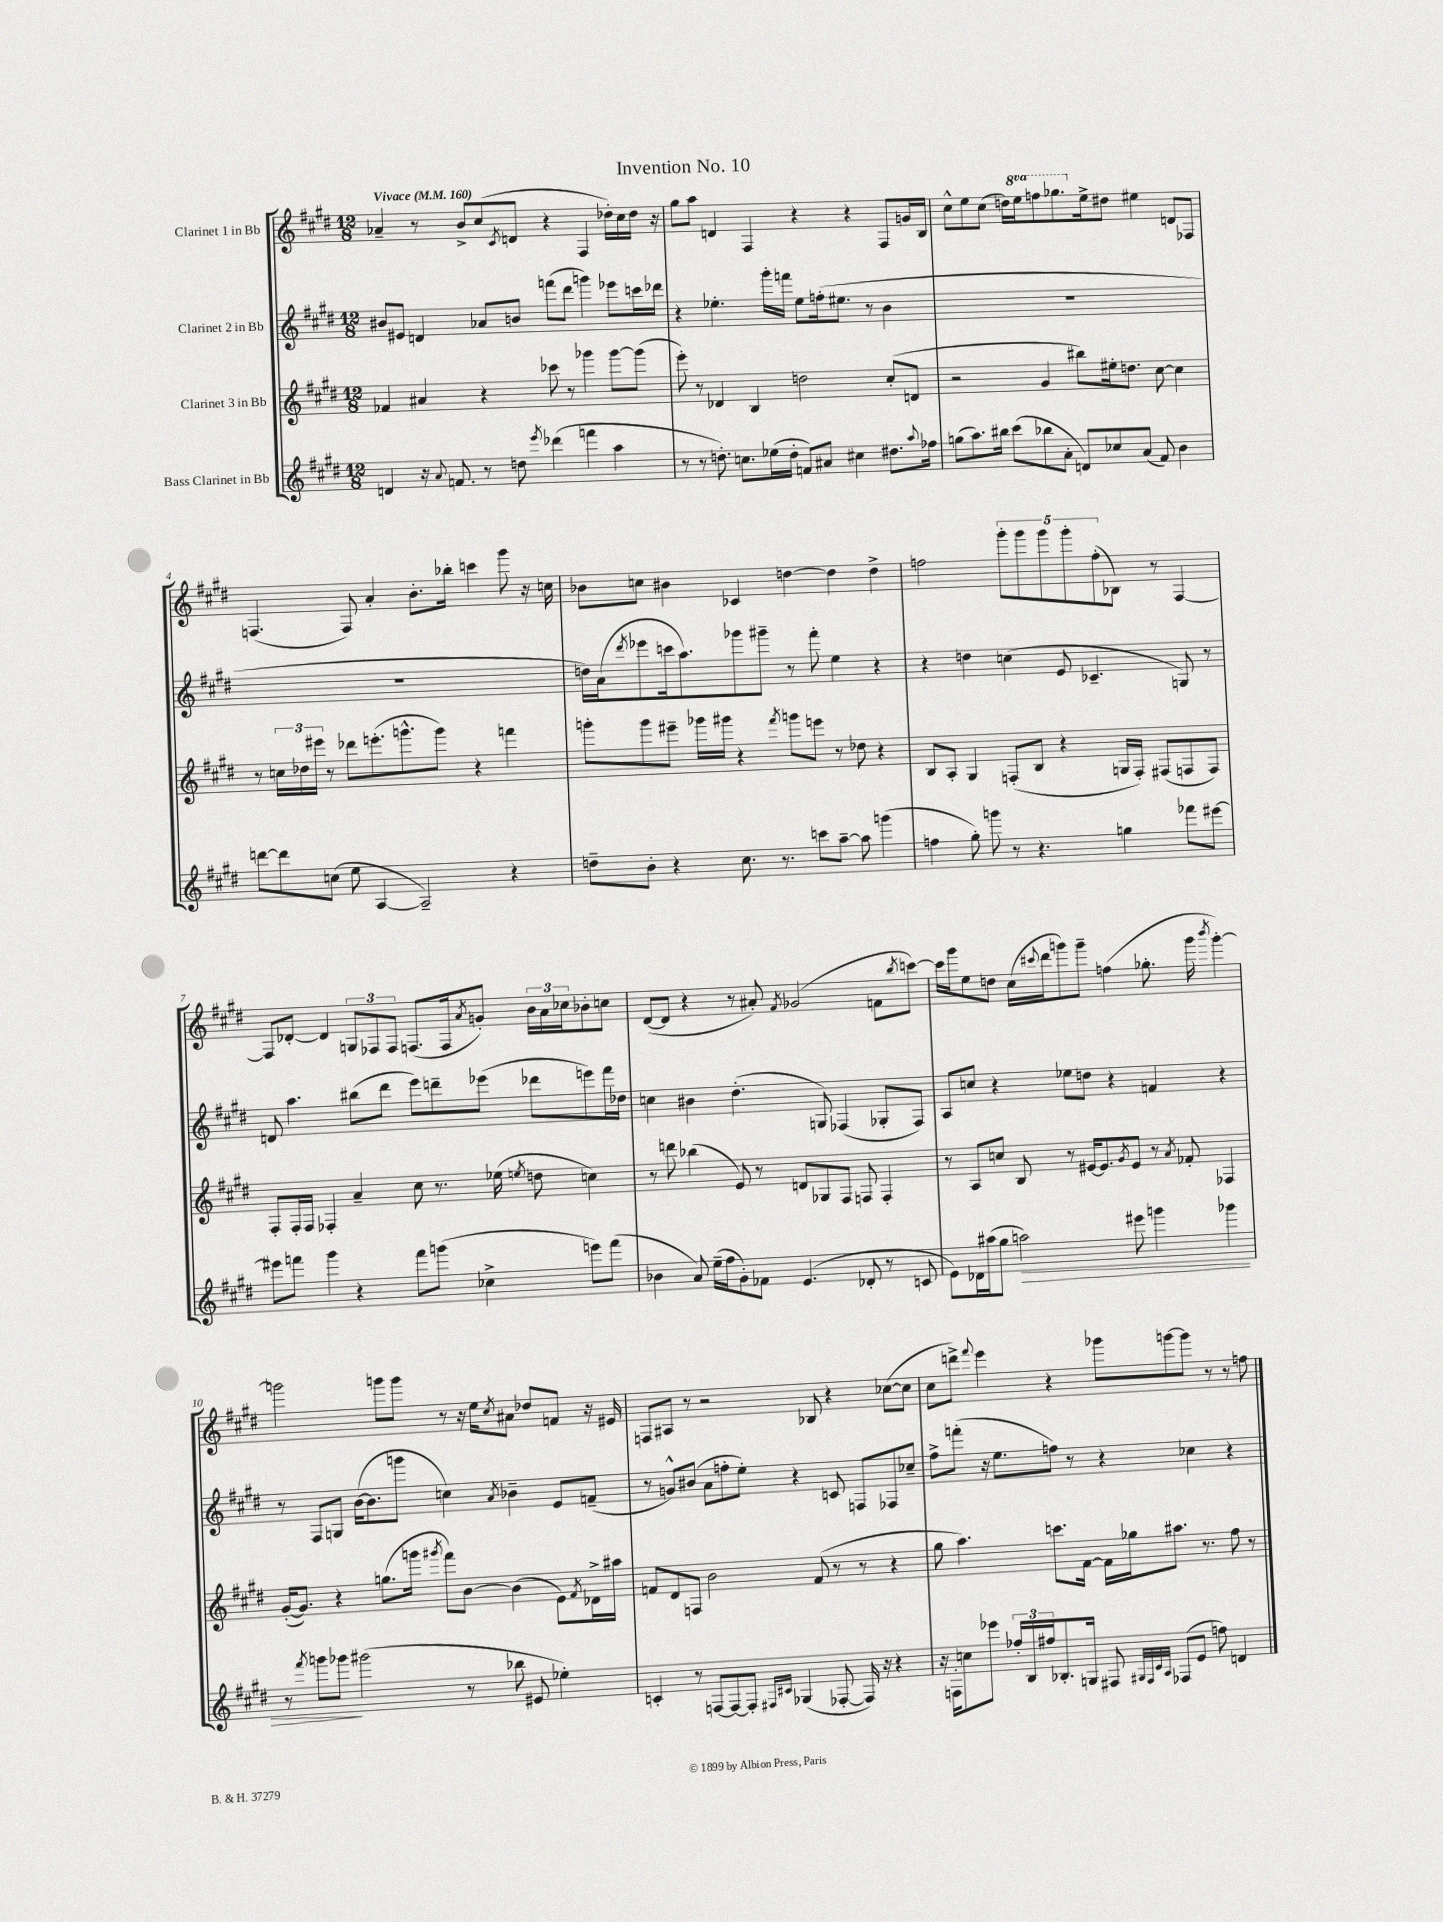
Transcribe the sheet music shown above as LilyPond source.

\header { title = "Invention No. 10" }
<<
\new StaffGroup <<
\new Staff = "s0" \with { instrumentName = "Clarinet 1 in Bb" } {
    \clef treble \key e \major \numericTimeSignature \time 12/8 \set Staff.ottavationMarkups = #ottavation-simple-ordinals \tempo "Vivace" 4 = 160
    aes'4-- r8 b'8-> cis''8( \acciaccatura { cis'8 } d'8 r4 fis4 des''16-.) cis''16 des''16 r16 |
    gis''8 a''8 d'4 fis4 r4 r4 fis8 g'16 b16 |
    cis''8-^ e''8 cis''8( d''16) \ottava #1 e'''16 f'''8 ges'''8. \ottava #0 e''16-> dis''8 eis''4 d'8 fes8 |
    f4.( f8) a'4-. b'8.-. bes''16-. c'''4 gis'''8 r16 c''16 |
    bes'8 c''8 bis'4 ces'4 d''4~ d''4 d''4-> |
    f''2 \tuplet 5/4 { gis'''8-. gis'''8 gis'''8 gis'''8-. f''8-.( } bes8) r8 fis4~ |
    fis8 des'8~-. des'4 \tuplet 3/2 { g8 fes8 fes8 } f8.( f16 \acciaccatura { a'8 } g'8-.) \tuplet 3/2 { b'16 a'16 ces''16 } bes'8-. c''8 |
    dis'8~( dis'8 r4 r8 ais'8-.) \acciaccatura { fis'8 } ges'2( f'8 \acciaccatura { b''8 } c'''8~) |
    c'''16 gis'''16 e''8 d''8 cis''16( \appoggiatura { cis'''8 } dis'''16 g'''8) g'''8-- f''4( ges''8.-. g'''16 \acciaccatura { b'''8 } g'''4~-.) |
    g'''2 g'''8 g'''8 r8 r16 e''16 \acciaccatura { cis''8 } ais'8 des''8 f'8 r16 eis'16 |
    f8 ais8 r8 r2 bes8 r4 ces''8~( ces''8 |
    cis''8 d'''8->) \appoggiatura { fis'''8 } e'''4 r4 ges'''8 g'''8~ g'''8 r8 r8 f''8 \bar "|." |
}
\new Staff = "s1" \with { instrumentName = "Clarinet 2 in Bb" } {
    \clef treble \key e \major \numericTimeSignature \time 12/8
    bis'8 eis'8 d'4 aes'8 b'8 f'''8( dis'''8 g'''4) ees'''8 c'''16 des'''16 |
    r4 ees''4.-. gis'''16-. f'''16 ees''8 f''16-.( eis''8. r8 b'4 |
    R1. |
    R1. |
    d''16) a'16( \acciaccatura { dis'''8 } ees'''8 c'''16 a''8.) ges'''8 gis'''8-- r8 fis'''8-. e''4 r4 |
    r4 d''4 c''4( e'8 ces'4.-- g8) r8 |
    d'8 a''4. bis''8( dis'''8 e'''8) d'''8-- ees'''8( des'''8 e'''8) fis'''16 des''16 |
    c''4 bis'4 dis''4.-.( g8) fes4( ges8-. fes8) |
    a8 c''8 r4 ees''8 d''8 r4 f'4 r4 |
    r8 fis8 g8 b'16~( b'8. g'''8 c''4) \acciaccatura { a'8 } bes'4-- e'8 f'8--( |
    r8 g'8-^) bis'8( a'8 f''8-. e''8-.) r4 c'8 f8 fes8 ces''8-- |
    fis''8-> f'''8-.( r16 e''8. f''8) r8 r4 ces''4 r4 \bar "|." |
}
\new Staff = "s2" \with { instrumentName = "Clarinet 3 in Bb" } {
    \clef treble \key e \major \numericTimeSignature \time 12/8
    fes'4 ais'4 r4 ces'''8 r8 ges'''4 ges'''8~ ges'''8( |
    e'''8-.) r8 des'4 b4 d''2 cis''8-.( d'8 |
    r2 gis'4 bis''8) eis''16-. d''8. cis''8~ cis''4 |
    r8 \tuplet 3/2 { c''16 des''16 eis'''16 } r8 des'''8 e'''8.-.( g'''8.-^ g'''8) r4 f'''4 |
    g'''8-. g'''8 eis'''8-- ges'''16 gis'''16 r4 \acciaccatura { fis'''8 } g'''8 e'''8 r8 des''8 r4 |
    b8 a8-. gis4 f8-.( b8 r4 g16 f16-.) fis8( f8 f8) |
    fis8-. fis16-. fis16 fes4-. a'4-- cis''8 r8. ees''16( \acciaccatura { e''8 } d''8 c''4) |
    r8 d'''8 bes''4( e'8) r8 d'8 ges8 fis8 f8 f4-. |
    r8 a8 c''8 b8 r8 eis'16~ eis'8. \acciaccatura { gis'8 } eis'8 r8 \acciaccatura { a'8 } fes'8-. fes4 |
    gis'16~-.( gis'8.) r4 g''8.( g'''16 \acciaccatura { gis'''8 } fis'''8) b'8~ b'4( e'8) \acciaccatura { fis'8 } des'16-> ais''16 |
    f'8 dis'8 f8 b'2 f'8( r8 r8 r4 |
    gis''8 a''4.) c'''8. fis'16~ fis'16 ges''16 ais''8. r8. fis''8 r8 \bar "|." |
}
\new Staff = "s3" \with { instrumentName = "Bass Clarinet in Bb" } {
    \clef treble \key e \major \numericTimeSignature \time 12/8
    d'4 r16 \appoggiatura { a'8 } f'8. r8 d''8 \acciaccatura { e'''8 } des'''4( f'''4 a''4 |
    r8 r8 d''8.-.) c''8. ees''16( d''16-. f'8) ais'8 cis''4 dis''8. \appoggiatura { a''8 } fes''16 |
    g''8( a''8.) bis''16 cis'''8( bes''8 a'8-. d'8) ces''8 a'8( fis'8) b'4 |
    d'''8~ d'''8 c''8( e''8 a4~ a2--) r4 |
    d''8-- b'8-. r4 cis''8. r8. c'''8 a''8~-- a''8 g'''4( |
    f''4 gis''8-.) g'''8 r8 r4. g''4 fes'''8 eis'''8~ |
    eis'''8 f'''8 gis'''4 r4 f'''8 g'''8( ces''4-> e'''8) f'''8( |
    bes'4 a'8) e''16--( fis''16 gis'8-.) fes'8 e'4.( des'8-. r8 c'8 |
    e'8) des'16 ais''16( gis''8 a''2\>) eis'''8 g'''4 ges'''4 |
    r8 \acciaccatura { fis'''8 } g'''8 ges'''8\! gis'''2( r8 bes''8 eis'8 ees''4-.) |
    c'4-. r8 f8~ f8~ f8-. \grace { fis16 cis'16 } ges4( fes8~-. fes16) r16 r4 |
    r16 f16-. c''8 ees'''8 \tuplet 3/2 { fes''16-. b16 fis''16 } bes8.-. g16 fis8 \grace { gis32 fis32 cis'32 a32 } fes8( e'8 f''8) d'4 \bar "|." |
}
>>
>>
